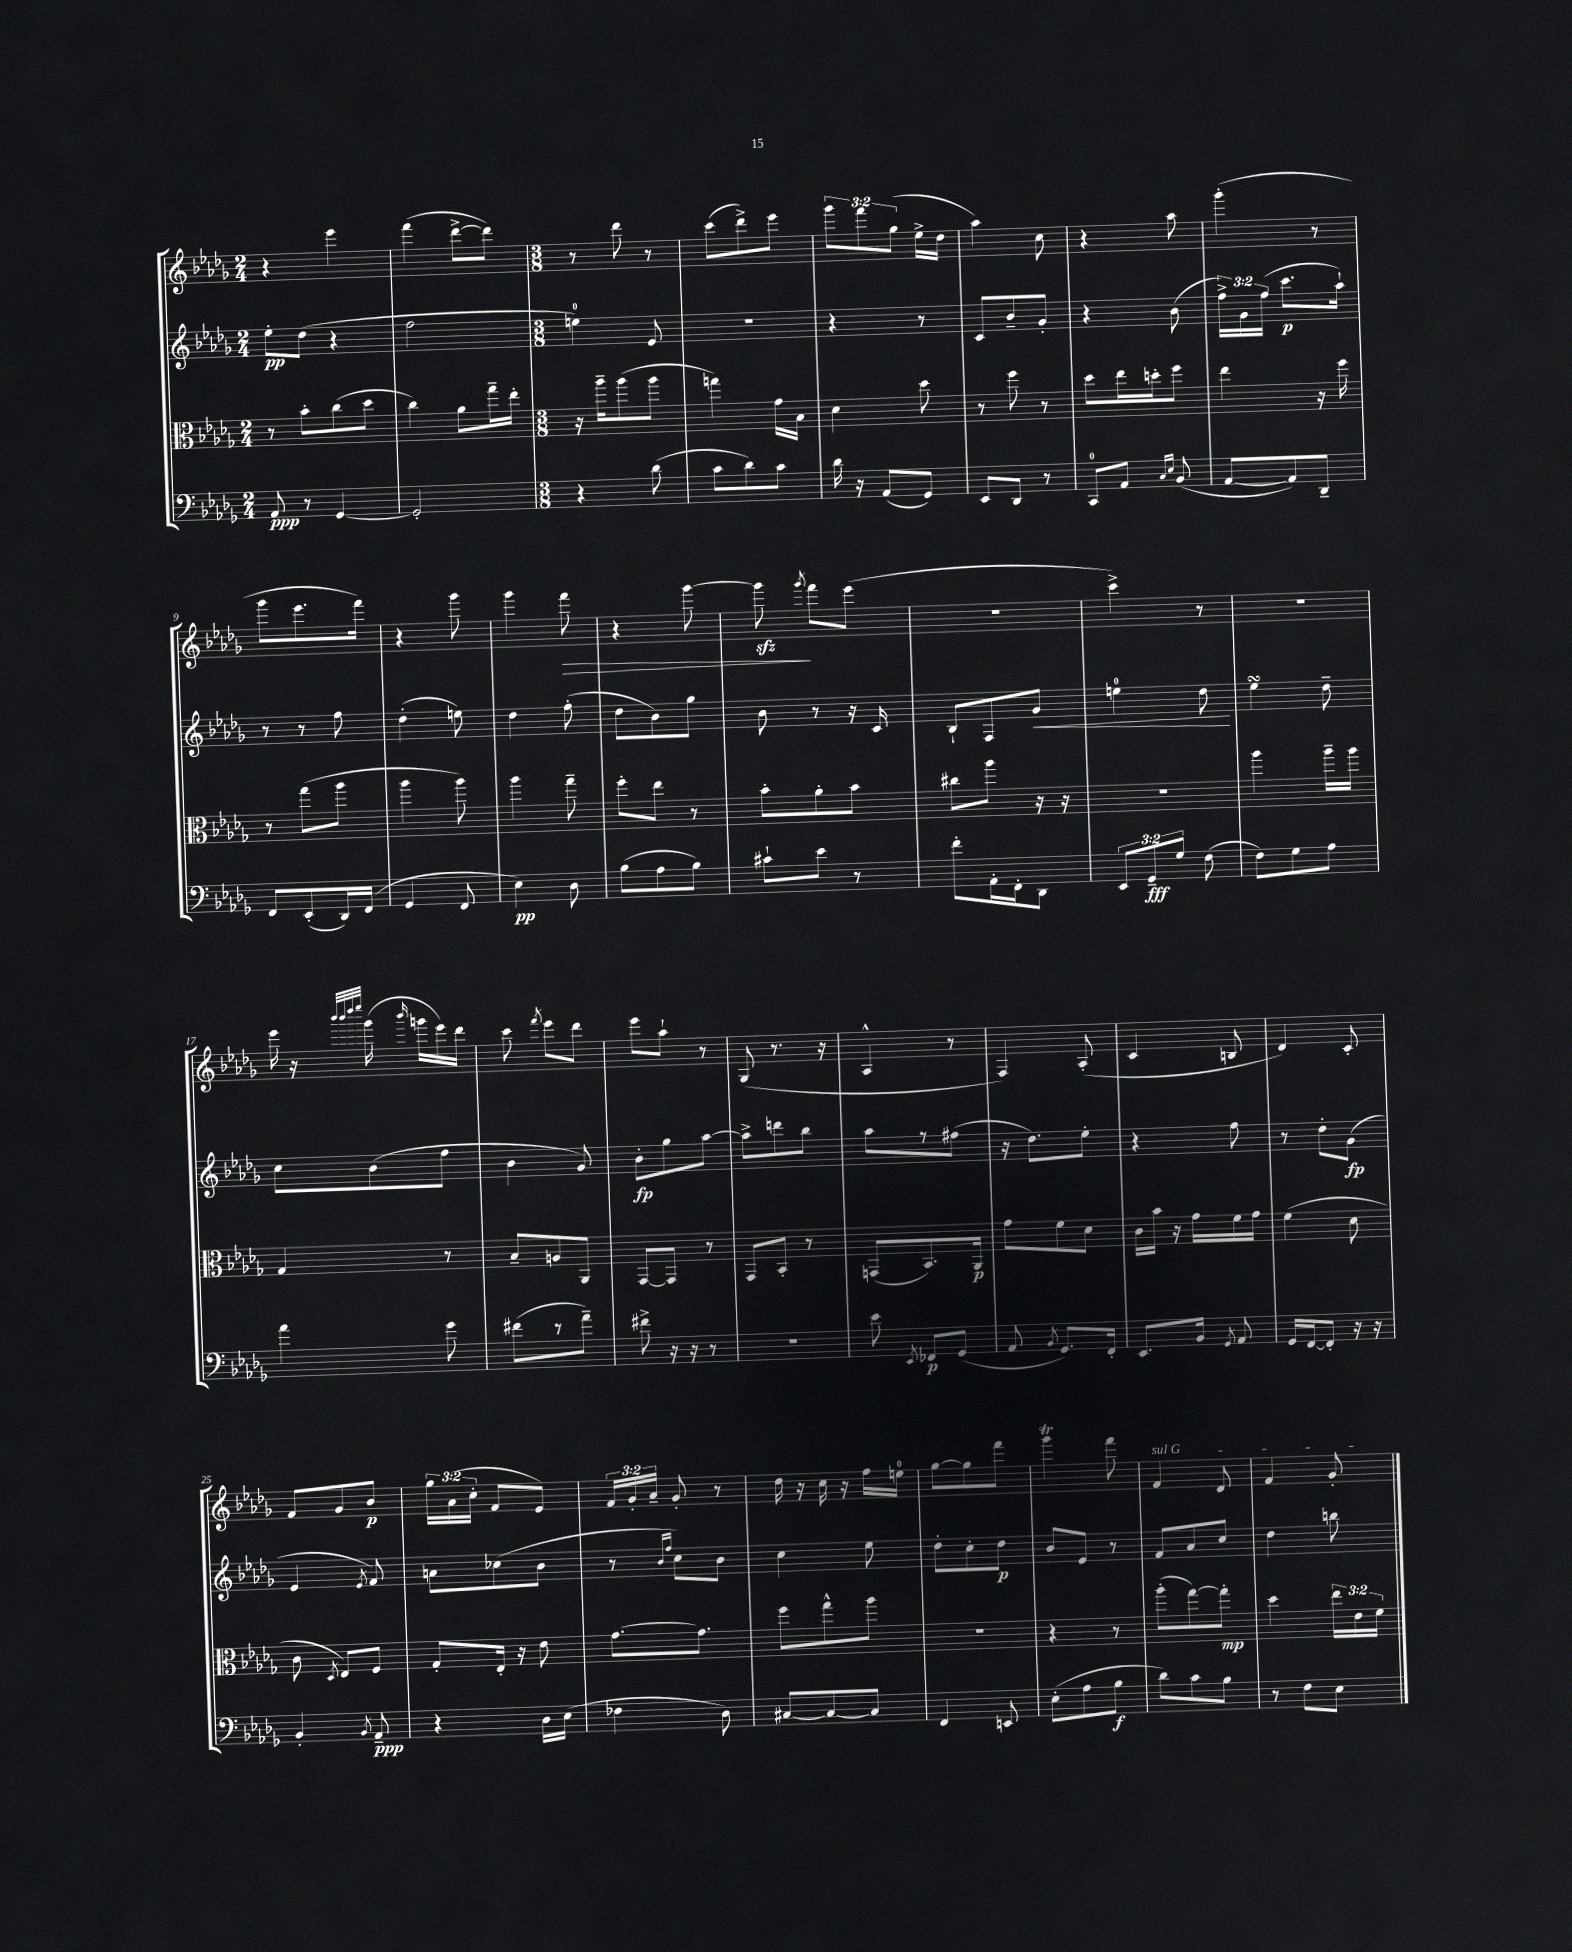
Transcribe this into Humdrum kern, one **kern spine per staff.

**kern	**kern	**kern	**kern
*staff4	*staff3	*staff2	*staff1
*clefF4	*clefC3	*clefG2	*clefG2
*k[b-e-a-d-g-]	*k[b-e-a-d-g-]	*k[b-e-a-d-g-]	*k[b-e-a-d-g-]
*M2/4	*M2/4	*M2/4	*M2/4
8AA-/	8r	8ee-'\L	4r
8r	8b-'\L	(8dd-\J	.
[4GG-/	(8cc\	4r	4eee-\
.	8dd-\J	.	.
=	=	=	=
2GG-'/]	4cc\)	2ff\	(4fff\
.	8a-\L	.	[8ddd-^\L
.	16gg-~\L	.	8ddd-\]J)
.	16ee-'\JJ	.	.
=	=	=	=
*M3/8	*M3/8	*M3/8	*M3/8
4r	16r	4ee\)	8r
.	16aa-~\LK	.	.
.	(8aa-\	.	8ddd-\
(8d-\	8aa-\J	8e-/	8r
=	=	=	=
8c\L	4gg\)	4.r	(8ccc\L
8d-\)	.	.	8ddd-^\)
8c\J	16g-\LL	.	8eee-\J
.	16B-\JJ	.	.
=	=	=	=
16d-\	4d-\	4r	12ggg-\L
16r	.	.	.
.	.	.	12fff\
(8AA-/L	.	.	.
.	.	.	(12gg-\J
8GG-/J)	8dd-\	8r	16ee-^\LL
.	.	.	16dd-\JJ
=	=	=	=
8EE-/L	8r	8c/L	4aa-\)
8DD-/J	8ff\	8b-~/	.
8r	8r	8g-'/J	8cc\
=	=	=	=
8CC/L	8dd-\L	4r	4r
8AA-/J	16ee-\L	.	.
.	16dd'\J	.	.
16qqC/LL	.	.	.
16qqE-/JJ	.	.	.
(8BB-/	8ff\J	(8b-\	8aa-\
=	=	=	=
[8AA-/L	4ee-\	24ff^\LL)	(4ggg-'\
.	.	24g-\	.
.	.	(24ff\JJ	.
8AA-/])	.	8.ccc\L	.
8DD-~/J	16r	.	8r
.	16ff\	16aa-`\Jk)	.
=	=	=	=
8FF/L	8r	8r	8ggg-\L
(8EE-'/	(8gg-\L	8r	8.eee-\
16DD-/L)	8aa-\J	8ff\	.
(16FF/JJ	.	.	16fff\Jk)
=	=	=	=
4GG-/	4aa-\	(4dd-'\	4r
8FF/	8aa-\)	8ee\)	8ggg-\
=	=	=	=
4E-\)	4aa-\	4dd-\	4ggg-\
8D-\	8gg-~\	(8ff'\	8fff\
=	=	=	=
(8B-\L	8ff'\L	8dd-\L	4r
8A-\	8ee-\J	8b-\)	.
8B-\J)	8r	8gg-\J	[8ggg-\
=	=	=	=
8c#`\L	8b-'\L	8b-\	8ggg-\]
.	.	.	8qggg-/
8e-\J	8a-'\	8r	8fff\L
8r	8b-\J	16r	(8eee-\J
.	.	16c/	.
=	=	=	=
8f'\L	8cc#\L	8B-`/L	4.r
16AA-'\L	8aa-\J	8F/	.
16FF'\J	.	.	.
8DD-\J	16r	8g-/J	.
.	16r	.	.
=	=	=	=
12EE-/L	4.r	4ee\	4ccc^\)
12GG-~/	.	.	.
12G-/J	.	.	.
(8F\	.	8dd-\	8r
=	=	=	=
8F\L)	4aa-\	4ee-\	4.r
8G-\	.	.	.
8A-\J	16aa-~\LL	8dd-~\	.
.	16aa-\JJ	.	.
=	=	=	=
4a-\	4G-/	8cc\L	16eee-\
.	.	.	16r
.	.	.	32qqbbb-/LLL
.	.	.	32qqbbb-/
.	.	.	32qqdddd-/
.	.	.	32qqeeee-/JJJ
.	.	(8b-\	(16ggg-\
.	.	.	16qqbbb-/
.	.	.	16ggg\LL
8g-\	8r	8ff\J	16eee-\)
.	.	.	16ddd-\JJ
=	=	=	=
(8f#\L	8B-~/L	4b-\	8ccc\
.	.	.	8qfff/
8r	8A/	.	8eee-\L
8a-~\J)	8AA-/J	8g-/)	8ddd-\J
=	=	=	=
8f#^\	[8GG-/L	8b-'\L	8eee-\L
16r	8GG-/]J	8gg-\	8aa-`\J
16r	.	.	.
8r	8r	[8aa-\J	8r
=	=	=	=
4.r	8GG-/L	8aa-^\]L	(8G-/
.	8BB-'/J	8ddd\	8.r
.	8r	8bb-\J	.
.	.	.	16r
=	=	=	=
8e-\	(8GG/L	8aa-\L	4A-^^/
8qEE-/	.	.	.
8FF-/L	8.BB-/)	8r	.
(8GG-/J	.	(8ff#\J	8r
.	16AA-/Jk	.	.
=	=	=	=
8AA-/	8g-\L	16r	4F/)
.	.	8.dd-\L)	.
8qBB-/	.	.	.
8.GG-/L)	8f\	.	.
.	8d-\J	8ee-'\J	(8A-'/
16FF'/Jk	.	.	.
=	=	=	=
8.EE-/L	16c\LL	4r	4c/
.	16b-\JJ	.	.
.	16r	.	.
16BB-/Jk	16g-\LL	.	.
8qGG-/	.	.	.
8AA-/	16f\	8ff\	8B/
.	16g-\JJ	.	.
=	=	=	=
16GG-/LL	(4f\	8r	4d-/)
[16FF/J	.	.	.
8FF'/]J	.	8dd-'\L	.
16r	8d-\	(8g-\J	8c'/
16r	.	.	.
=	=	=	=
4BB-'/	8c\	4e-/	8f/L
.	8qD-/	.	.
.	8E-/L)	.	8g-/
8qBB-/	.	8qe-/	.
8AA-~/	8F/J	8f/)	8b-/J
=	=	=	=
4r	8G-'/L	8a\L	24gg-\LL
.	.	.	(24a-\
.	.	.	24cc'\JJ
.	16E-'/Jk	(8cc-\	8f/L
.	16r	.	.
16D-\LL	8e-\	8b-\J	8e-/J)
(16E-\JJ	.	.	.
=	=	=	=
4F-\	[8.g-\L	8r	24f/LL
.	.	.	24g-'/
.	.	.	24a-~/JJ
.	.	16qqb-/LL	.
.	.	16qqff/JJ	.
.	.	8cc\L)	8g-'/
.	8.g-\]J	.	.
8D-\)	.	8b-\J	8r
=	=	=	=
[8C#/L	8ff\L	4cc\	16dd-\
.	.	.	16r
8C#/_	8gg-^^\	.	16cc\
.	.	.	16r
8C#/]J	8aa-\J	8ee-\	16ff\LL
.	.	.	16ee\JJ
=	=	=	=
4FF/	4.r	8dd-'\L	[8gg-\L
.	.	8cc'\	8gg-\]
8EE/	.	8dd-\J	8fff\J
=	=	=	=
(8E-'\L	4r	8b-/L	4ggg-\
8A-\	.	8e-/J	.
8B-\J	8r	8r	8fff\
=	=	=	=
8d-\L)	(8aa-'\L	8f/L	4f/
8c\	[8gg-\)	8a-/	.
8B-\J	8gg-'\]J	8cc/J	8d-/
=	=	=	=
8r	4dd-\	4dd-\	4f/
8F\L	.	.	.
8E-\J	24ee-\LL	8bb\	8g-'/
.	24e-\	.	.
.	24f\JJ	.	.
==	==	==	==
*-	*-	*-	*-
